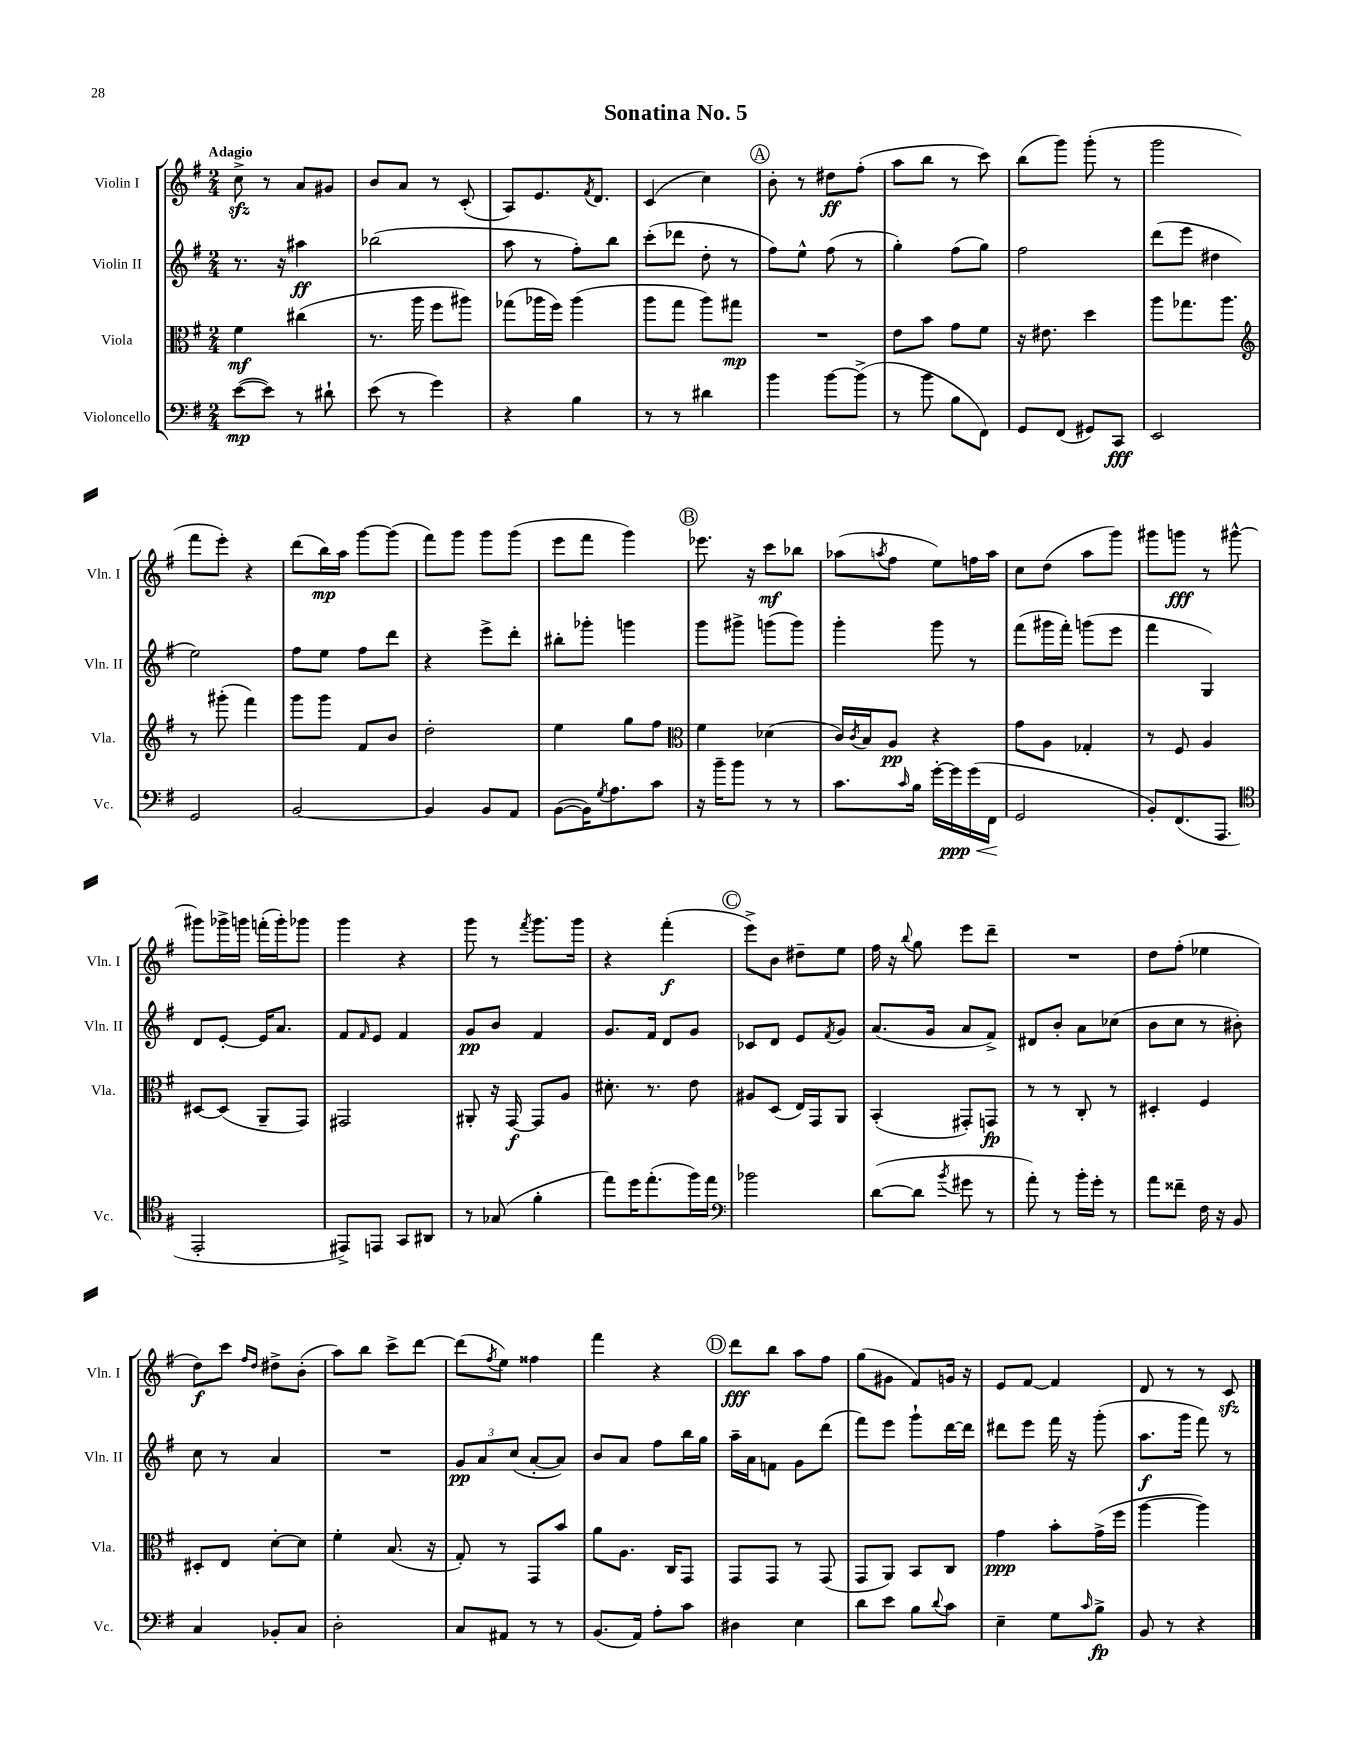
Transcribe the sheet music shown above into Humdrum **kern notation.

**kern	**kern	**kern	**kern
*staff4	*staff3	*staff2	*staff1
*clefF4	*clefC3	*clefG2	*clefG2
*k[f#]	*k[f#]	*k[f#]	*k[f#]
*M2/4	*M2/4	*M2/4	*M2/4
([8e	4f#	8.r	8cc^
8e])	.	.	8r
.	.	16r	.
8r	(4cc#	4aa#	8a
8d#`	.	.	8g#
=	=	=	=
(8e	8.r	(2bb-	8b
8r	.	.	8a
.	16aa	.	.
4g)	8ff#	.	8r
.	8aa#)	.	(8c'
=	=	=	=
4r	(8gg-	8aa	8A)
.	16aa-	8r	8.e
.	16ff#)	.	.
4B	(4aa-	8ff#')	.
.	.	.	8qf#
.	.	.	8.d
.	.	8bb	.
=	=	=	=
8r	8aa	(8ccc'	(4c
8r	8gg	8ddd-	.
4d#	8aa)	8dd'	4cc)
.	8gg#	8r	.
=	=	=	=
4b	2r	8ff#)	8b'
.	.	8ee^^	8r
[8b	.	(8ff#	8dd#
(8b^]	.	8r	(8ff#'
=	=	=	=
8r	8e	4gg')	8aa
8b	8b	.	8bb
8B	8g	(8ff#	8r
8FF#)	8f#	8gg)	8ccc)
=	=	=	=
8GG	16r	2ff#	(8bb
.	8.e#	.	.
(8FF#	.	.	8ggg)
8GG#)	4dd	.	(8ggg'
8CC	.	.	8r
=	=	=	=
2EE	8aa	(8ddd	2ggg
.	8.gg-	8eee	.
.	.	4dd#	.
.	8.aa	.	.
=	=	=	=
*	*clefG2	*	*
2GG	8r	2ee)	8fff#
.	(8ggg#'	.	8eee')
.	4fff#)	.	4r
=	=	=	=
[2BB	8ggg	8ff#	(8ddd
.	8ggg	8ee	16bb)
.	.	.	16aa
.	8f#	8ff#	[8ggg
.	8b	8ddd	(8ggg]
=	=	=	=
4BB]	2dd'	4r	8fff#)
.	.	.	8ggg
8BB	.	8eee^	8ggg
8AA	.	8ddd'	(8ggg
=	=	=	=
([8BB	4ee	8bb#'	8eee
16BB])	.	8ggg-'	8fff#
8qG	.	.	.
8.A	.	.	.
.	8gg	4ggg	4ggg)
8c	8ff#	.	.
=	=	=	=
*	*clefC3	*	*
16r	4f#	8ggg	8.eee-
16b~	.	.	.
8b	.	8ggg#^	.
.	.	.	16r
8r	(4d-	(8ggg	8ccc
8r	.	8ggg)	8bb-
=	=	=	=
8.c	16c)	4ggg'	(8aa-
.	8qc	.	.
.	16B	.	.
.	.	.	8qaa
.	8A	.	8ff#
16qqc	.	.	.
16B	.	.	.
[16g'	4r	8ggg	8ee)
16g]	.	.	.
(16g	.	8r	16ff
16FF#	.	.	16aa
=	=	=	=
2GG	8g	(8fff#	8cc
.	8A	16ggg#	(8dd
.	.	16fff#')	.
.	4G-'	(8ggg	8aa
.	.	8eee	8ggg)
=	=	=	=
8BB')	8r	4fff#	8ggg#
(8.FF#	8F#	.	8ggg
.	4A	4G)	8r
8.AAA	.	.	.
.	.	.	[8ggg#^^
=	=	=	=
*clefC4	*	*	*
2EE'	[8D#	8d	8ggg#]
.	(8D#]	[8e'	16ggg-^
.	.	.	16ggg
.	8AA~	16e]	(16fff'
.	.	8.a	16ggg')
.	8GG)	.	8ggg-
=	=	=	=
8EE#^)	2GG#	8f#	4ggg
.	.	16qqf#	.
8EE	.	8e	.
8GG	.	4f#	4r
8AA#	.	.	.
=	=	=	=
8r	8AA#'	8g	8ggg
(8G-	16r	8b	8r
.	[16GG	.	.
.	.	.	8qfff#
4f#'	8GG]	4f#	8.ggg
.	8A	.	.
.	.	.	16ggg
=	=	=	=
8ee)	8.d#'	8.g	4r
16dd	.	.	.
(8.ee'	8.r	16f#	.
.	.	8d	(4fff#'
16ff#)	8e	8g	.
16ee	.	.	.
=	=	=	=
*clefF4	*	*	*
2b-	8A#	8c-	8eee^)
.	(8D	8d	8b
.	16E)	8e	8dd#~
.	16GG	.	.
.	.	8qf#	.
.	8AA	8g	8ee
=	=	=	=
([8d	(4BB'	(8.a	16ff#
.	.	.	16r
.	.	.	8qqbb
8d]	.	.	8gg
.	.	16g	.
8qb	.	.	.
8g#	8GG#')	8a	8eee
8r	8GG	8f#^)	8ddd~
=	=	=	=
8a')	8r	8d#	2r
8r	8r	8b'	.
16b'	8C'	8a	.
16g'	.	.	.
8r	8r	(8cc-	.
=	=	=	=
8a	4D#'	8b	8dd
8f##~	.	8cc	(8ff#'
16F#	4F#	8r	4ee-
16r	.	.	.
8BB	.	8b#')	.
=	=	=	=
4C	8D#'	8cc	8dd)
.	8E	8r	8ccc
.	.	.	16qqff#
.	.	.	16qqdd
8BB-'	[8d'	4a	8dd#^
8C	8d]	.	(8b'
=	=	=	=
2D'	4f#'	2r	8aa)
.	.	.	8bb
.	(8.B	.	8ccc^
.	.	.	[8ddd
.	16r	.	.
=	=	=	=
8C	8G')	12g	(8ddd]
.	.	12a	.
.	.	.	8qff#
8AA#	8r	.	8ee)
.	.	(12cc	.
8r	8GG	[8a'	4ff##
8r	8b	8a])	.
=	=	=	=
(8.BB	8a	8b	4fff#
.	8.A	8a	.
16AA)	.	.	.
8A'	.	8ff#	4r
.	16C	.	.
8c	8GG	16bb	.
.	.	16gg	.
=	=	=	=
4D#	8GG	16aa~	8ddd
.	.	16a	.
.	8GG	8f	8bb
4E	8r	8g	8aa
.	(8GG	(8ddd	8ff#
=	=	=	=
8d	8GG	8fff#)	(8gg
8e	8AA)	8eee	8g#
8B	8BB	8ggg`	8f#)
8qqd	.	.	.
8c	8C	[16ddd	16g
.	.	16ddd]	16r
=	=	=	=
4E~	4g	8ddd#	8e
.	.	8eee	[8f#
8G	8b'	16fff#	4f#]
.	.	16r	.
16qqc	.	.	.
8B^	(16g^	(8ggg'	.
.	16ff#	.	.
=	=	=	=
8BB	[4aa	8.aa	8d
8r	.	.	8r
.	.	16ggg	.
4r	4aa])	8fff#)	8r
.	.	8r	8c
==	==	==	==
*-	*-	*-	*-
